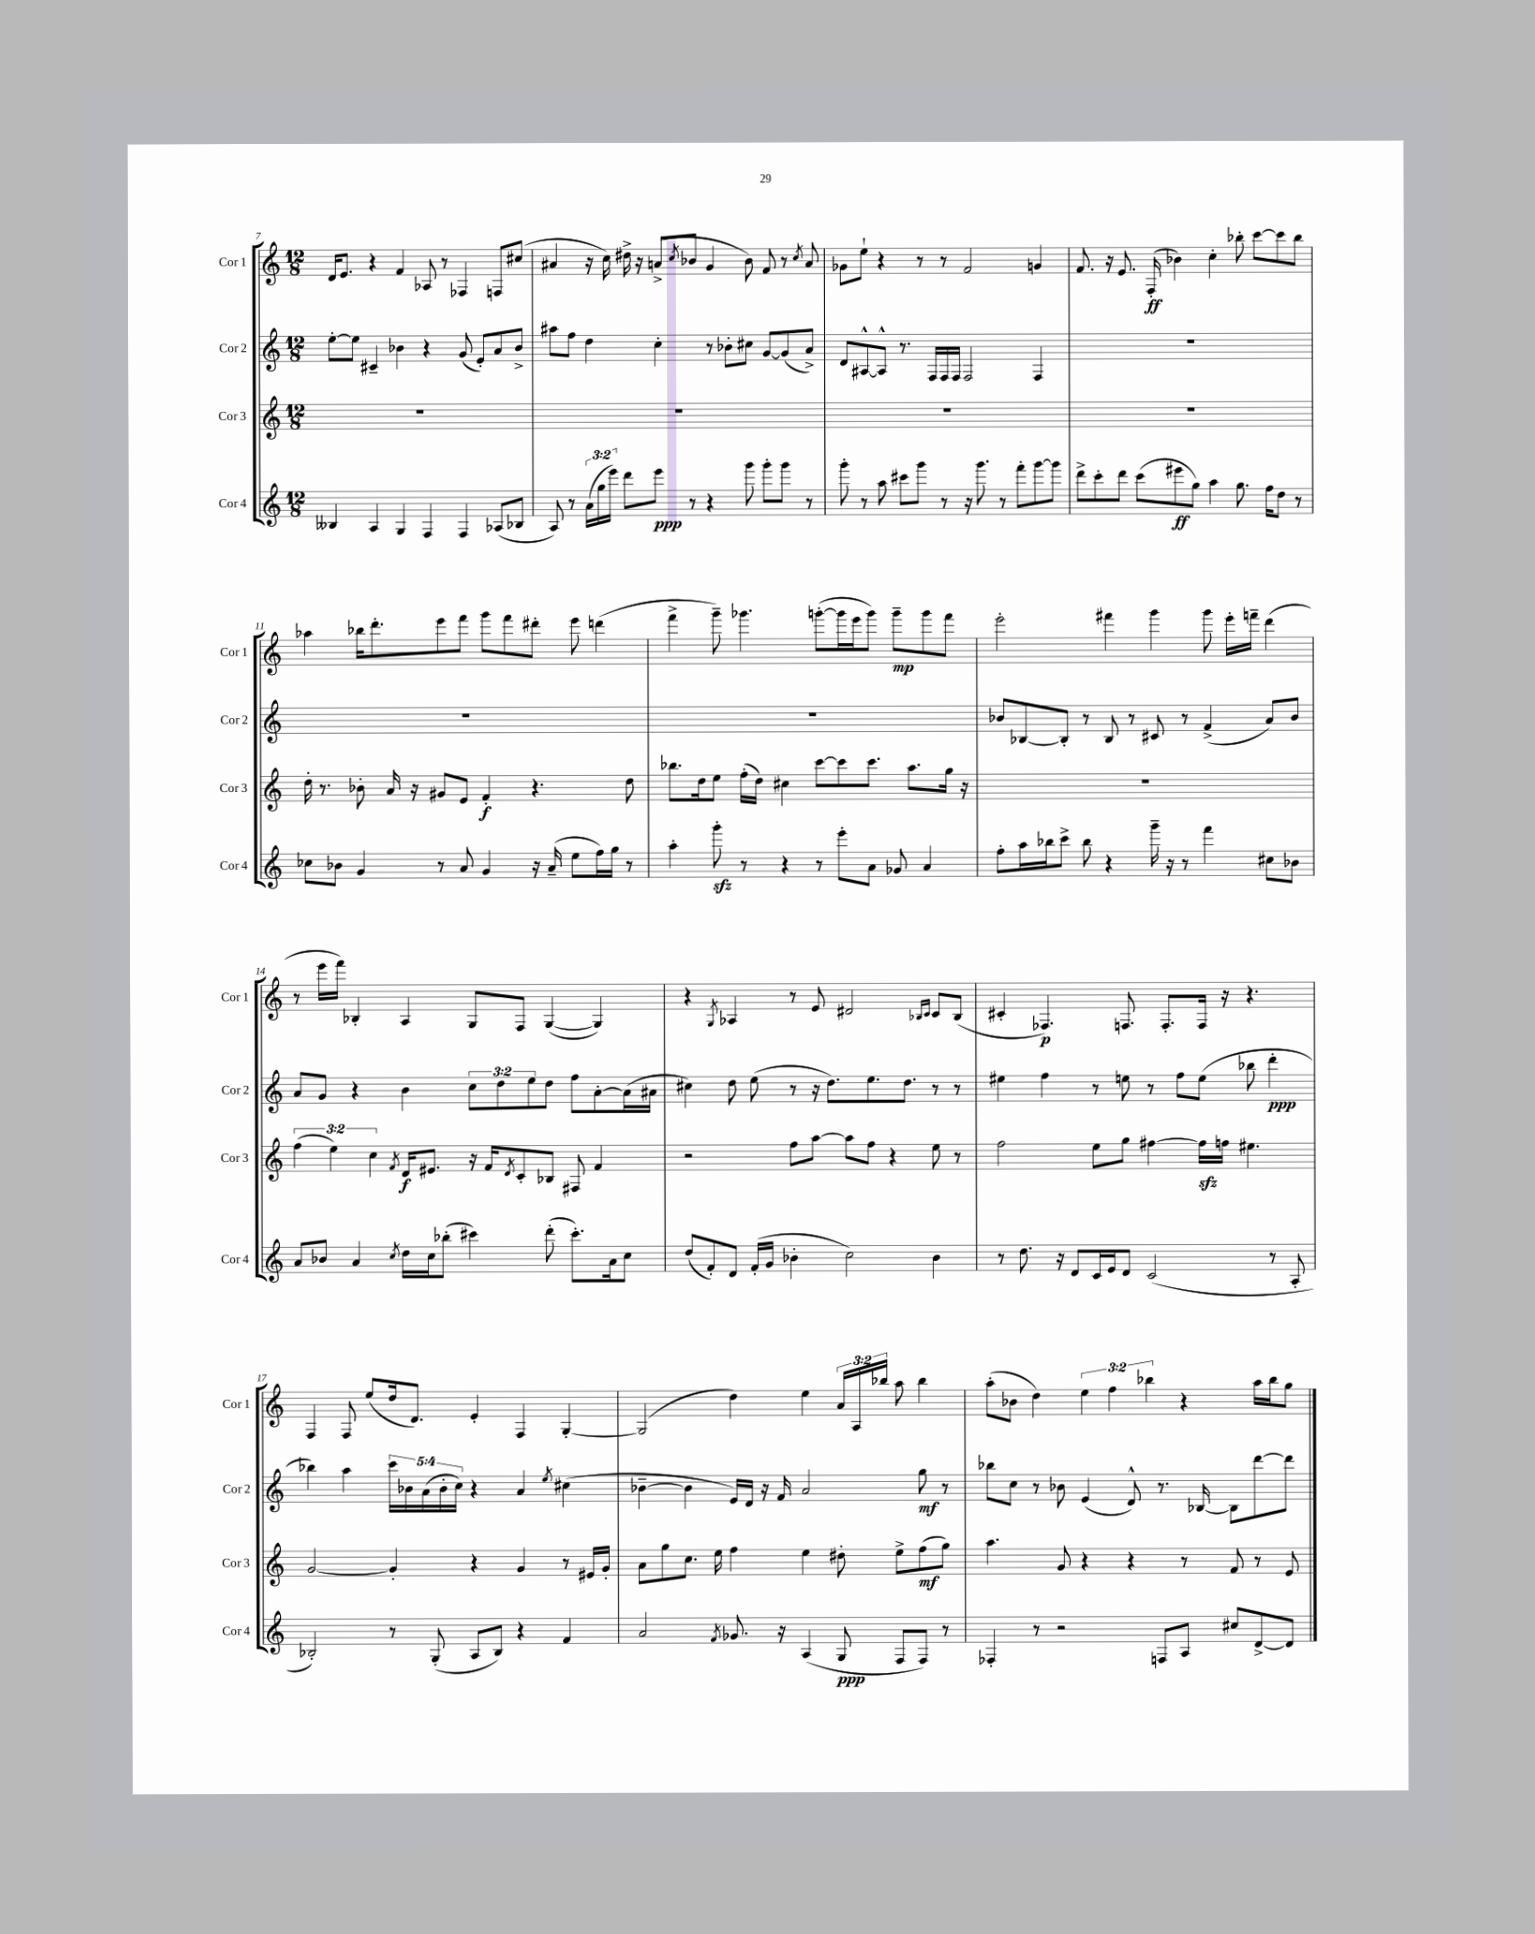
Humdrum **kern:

**kern	**kern	**kern	**kern
*staff4	*staff3	*staff2	*staff1
*clefG2	*clefG2	*clefG2	*clefG2
*k[]	*k[]	*k[]	*k[]
*M12/8	*M12/8	*M12/8	*M12/8
4B--	1.r	[8ee'	16d
.	.	.	8.e
.	.	8ee]	.
4A	.	4c#~	4r
4G	.	4b-	4f
4F	.	4r	8A-
.	.	.	8r
4F	.	(8g	4F-
.	.	8e')	.
(8A-	.	8a	8F
8B-	.	8b-^	(8cc#
=	=	=	=
8A)	1.r	8aa#	4a#
8r	.	8ff	.
(24a	.	4dd	16r
24gg	.	.	.
.	.	.	16cc)
24eee)	.	.	.
8ddd	.	.	16dd#^
.	.	.	16r
8eee	.	4cc'	(8a^
.	.	.	8qcc
8r	.	.	8b-
4r	.	8r	4g
.	.	8b-'	.
8ggg	.	8cc#	8b-)
8ggg'	.	[8g	8f
8ggg	.	(8g]	8r
.	.	.	8qcc
8r	.	8a^)	8a
=	=	=	=
8ggg'	1.r	8d	8g-
8r	.	[8A#^^	8ee`
8aa	.	8A#^^]	4r
8ccc#	.	8.r	.
8ggg	.	.	8r
.	.	16F	.
8r	.	16F	8r
.	.	16F	.
16r	.	2F	2f
8.ggg	.	.	.
8r	.	.	.
8fff'	.	.	.
[8ggg	.	4F	4g
8ggg]	.	.	.
=	=	=	=
8ddd^	1.r	1.r	8.f
8ccc'	.	.	.
.	.	.	16r
8ddd	.	.	8.e
(8ccc	.	.	.
.	.	.	(16F'
8eee#	.	.	4b-)
8gg)	.	.	.
4aa	.	.	4cc'
8.gg	.	.	8bb-'
.	.	.	[8ccc
16ff	.	.	.
8dd	.	.	8ccc]
8r	.	.	8bb-
=	=	=	=
8cc-	16dd'	1.r	4aa-
.	8.r	.	.
8b-	.	.	.
4g	8b-'	.	16bb-
.	.	.	8.ddd'
.	16a	.	.
.	16r	.	.
8r	8g#	.	8eee
8a	8e	.	8fff
4g	4f'	.	8ggg
.	.	.	8fff
16r	4.r	.	8ddd#'
(16a~	.	.	.
8ee	.	.	8eee
16ff)	.	.	(4ddd
16gg	.	.	.
8r	8dd	.	.
=	=	=	=
4aa'	8.bb-	1.r	4fff^
.	16dd	.	.
8ggg'	8ee	.	8ggg~)
8r	(16ff'	.	4.ggg-
.	16dd)	.	.
4r	4cc#	.	.
8r	[8ccc	.	([8ggg'
8eee'	8ccc]	.	16ggg]
.	.	.	16eee
8a	8.ccc	.	8ggg)
8g-	.	.	8ggg~
.	8.aa	.	.
4a	.	.	8ggg
.	16gg	.	8fff
.	16r	.	.
=	=	=	=
8ff'	1.r	8b-	2eee'
16aa	.	[8B-	.
16bb-	.	.	.
8ccc^	.	8B-']	.
8bb-	.	8r	.
4r	.	8B-	4fff#
.	.	8r	.
16ggg~	.	8c#	4ggg
16r	.	.	.
8r	.	8r	.
4fff	.	(4f^	8ggg
.	.	.	16eee'
.	.	.	16fff~
8cc#	.	8a)	(4ddd
8b-	.	8b-	.
=	=	=	=
8a	(6ff	8a	8r
8b-	.	8g	16eee
.	6ee)	.	.
.	.	.	16fff)
4a	.	4r	4B-'
.	6cc	.	.
8qcc	8qf	.	.
16dd	16d	4b	4A
16cc	8.e#	.	.
(8bb-'	.	.	.
4ccc#)	16r	12cc	8G
.	16f	.	.
.	.	12dd	.
.	8qd	.	.
.	8c'	.	8F
.	.	12ee	.
(8ddd'	8B-	8dd	([4G
8.ccc#')	8F#	8ff	.
.	4f	[8a'	4G])
16a	.	.	.
8cc	.	(16a]	.
.	.	16a#	.
=	=	=	=
(8dd	2r	4cc#)	4r
8f')	.	.	.
.	.	.	8qG
8d	.	8dd	4A-
(16f'	.	(8ee	.
16g	.	.	.
4b-'	8ff	8r	8r
.	[8aa	16r	8e
.	.	8.dd)	.
2cc)	8aa]	.	2d#
.	8ff	8.ee	.
.	4r	.	.
.	.	8.dd	.
.	.	.	16qqB-
.	.	.	16qqc
4b-	8ee	8r	8c
.	8r	8r	(8B-
=	=	=	=
8r	2ff	4ee#	4c#'
8.dd	.	.	.
.	.	4ff	4.F-)
16r	.	.	.
8d	.	.	.
16c	8ee	8r	.
16e	.	.	.
8d	8gg	8ee	8.F
(2c	[4ff#	8r	.
.	.	.	8.F'
.	.	8ff	.
.	16ff#]	(8ee	16F
.	16ff	.	16r
.	4.ee#	8bb-	4.r
8r	.	4ddd'	.
8A'	.	.	.
=	=	=	=
2B-')	[2g	4bb-)	4F
.	.	4aa	8F
.	.	.	(8ee
8r	4g']	20ccc	16dd
.	.	20b-	.
.	.	.	8.d)
.	.	(20a	.
(8G'	.	.	.
.	.	20b-'	.
.	.	20cc)	.
8A	4r	4r	4e'
8B-)	.	.	.
4r	4g	4a	4F
.	.	8qee	.
4f	8r	(4cc#	[4G'
.	16e#	.	.
.	16g'	.	.
=	=	=	=
2a	8a	[4b-~	(2G]
.	8gg	.	.
.	8.cc	4b-]	.
.	16ee	.	.
8qf	.	.	.
8.g-	4ff	16e)	4dd)
.	.	16d	.
.	.	16r	.
16r	.	16f	.
(4A	4ee	2a	4ee
8G	8dd#'	.	24a
.	.	.	24A
.	.	.	24bb-
8F	8ee^	.	8aa
8F)	(8ff	8gg	4bb-
8r	8gg)	8r	.
=	=	=	=
4F-'	4.aa	8bb-	(8aa'
.	.	8cc	8b-
8r	.	8r	4dd)
2r	8g	8b-	.
.	4r	(4e	6ee
.	.	.	6ff
.	4r	8d^^)	.
.	.	.	6bb-
8F	.	8.r	.
8A	8r	.	4r
.	.	[16B-	.
8cc#	8f	8B-]	.
[8d^	8r	[8ddd	16aa
.	.	.	16bb-
8d]	8e	8ddd]	8gg
==	==	==	==
*-	*-	*-	*-
